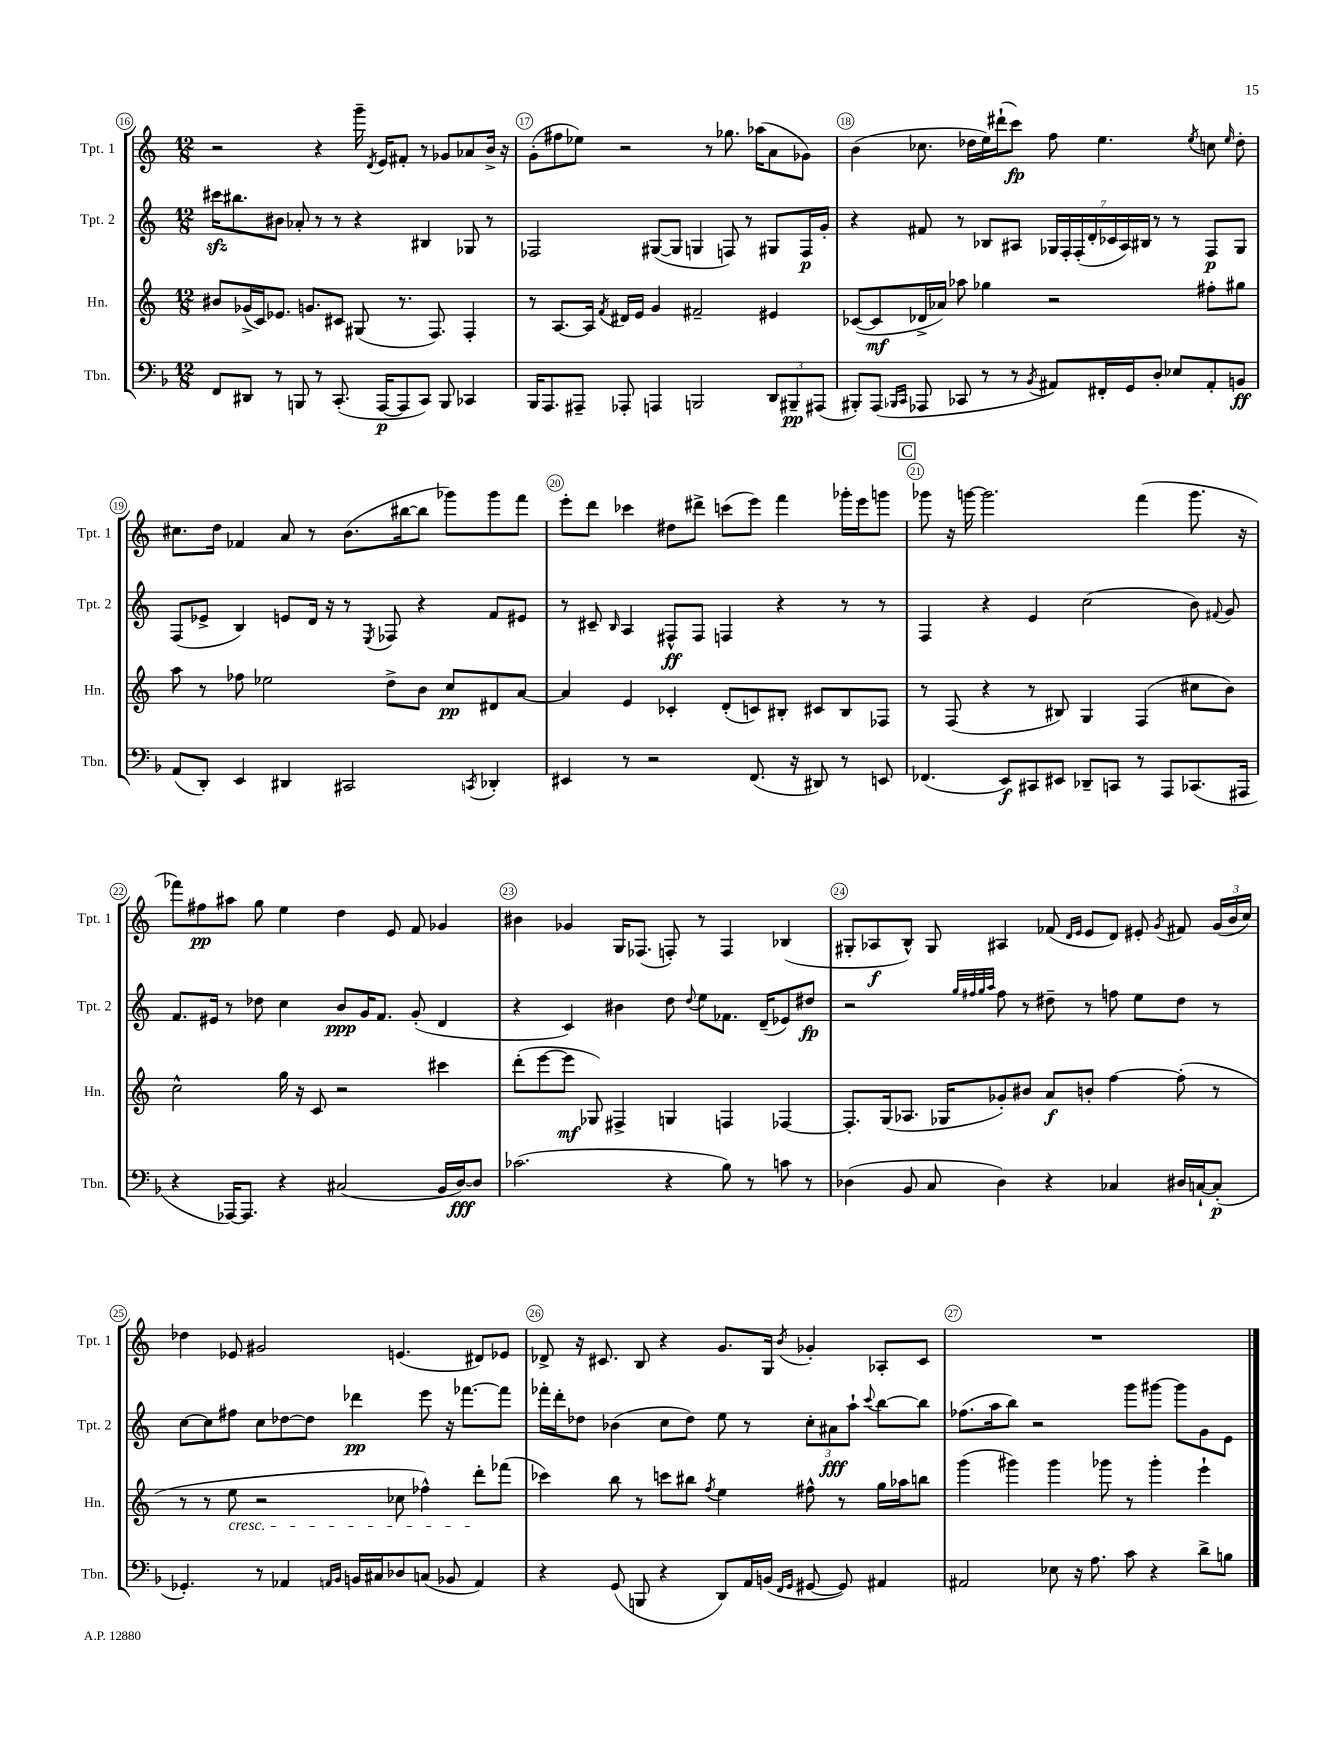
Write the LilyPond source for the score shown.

<<
\new StaffGroup <<
\new Staff = "s0" \with { instrumentName = "Tpt. 1" shortInstrumentName = "Tpt. 1" } {
    \clef treble \key c \major \numericTimeSignature \time 12/8
    \autoBeamOff r2 r4 g'''16-- \acciaccatura { d'8 } e'16[ fis'8]-. r8 ges'8[ aes'8 b'16]-> r16 |
    g'8[-.( fis''8 ees''8]) r2 r8 ges''8. aes''16[( a'8 ges'8]) |
    b'4( ces''8. des''16[ e''16) dis'''16-!( c'''8]\fp) f''8 e''4. \acciaccatura { e''8 } c''8 \grace { e''16 } des''8-. |
    cis''8.[ d''16] fes'4 a'8 r8 b'8.[( bis''16~ bis''8] ges'''8[) ges'''8 f'''8] |
    e'''8[-. d'''8] ces'''4 dis''8[ dis'''8]-> c'''8[( e'''8]) f'''4 ges'''16[-. e'''16 g'''8] |
    \mark \markup { \box "C" } ges'''8 r16 g'''16~ g'''2. f'''4( g'''8. r16 |
    fes'''8[) fis''8\pp ais''8] g''8 e''4 d''4 e'8 f'8 ges'4 |
    bis'4 ges'4 g16[ fes8.]( f8-.) r8 f4 bes4( |
    gis8[-. aes8\f b8]-^) gis8 ais4 fes'8( \grace { d'16[ e'16] } e'8[ d'8]) eis'8-. \acciaccatura { g'8 } fis'8 \tuplet 3/2 { g'16[( b'16 c''16]) } |
    des''4 ees'8 gis'2 e'4.( dis'8[) ees'8] |
    des'8-> r16 cis'8. b8 r4 g'8.[ g16] \acciaccatura { b'8 } ges'4-. aes8[-. cis'8] |
    R1. \bar "|." |
}
\new Staff = "s1" \with { instrumentName = "Tpt. 2" shortInstrumentName = "Tpt. 2" } {
    \clef treble \key c \major \numericTimeSignature \time 12/8
    \autoBeamOff cis'''16[\sfz bis''8. bis'8] aes'8-. r8 r8 r4 bis4 ges8 r8 |
    fes2 gis8[~( gis8] g4 f8) r8 gis8[ f16\p g'16]-. |
    r4 fis'8 r8 bes8[ ais8] \tuplet 7/4 { ges16[ f16-. f16-.( d'16-. ces'16 ais16) bis16] } r8 r8 f8[\p ges8] |
    f8[( ees'8]-> b4) e'8[ d'16] r16 r8 \acciaccatura { e8 } fes8 r4 f'8[ eis'8] |
    r8 cis'8-- \grace { b16 } a4 fis8[-^\ff fis8] f4 r4 r8 r8 |
    \mark \markup { \box "C" } f4 r4 e'4 c''2( b'8) \appoggiatura { fis'8 } g'8 |
    f'8.[ eis'16] r8 des''8 c''4 b'8[\ppp g'16 f'8.] g'8-.( d'4 |
    r4 c'4) bis'4 d''8 \appoggiatura { d''8 } e''8[ fes'8.] d'16[--( ees'8) dis''8]\fp |
    r2 \grace { g''32[ fis''32 g''32 a''32] } fis''8 r8 dis''8-- r8 f''8 e''8[ dis''8] r8 |
    c''8[~ c''8 fis''8] c''8[ des''8~ des''8] des'''4\pp e'''8 r16 fes'''8.[~ fes'''8] |
    fes'''16[-. d'''16-. des''8] bes'4( c''8[ des''8]) e''8 r8 \tuplet 3/2 { c''8[-. ais'8\fff a''8]-! } \appoggiatura { c'''8 } b''8[~ b''8] |
    fes''8.[( a''16 b''8]) r2 g'''8[ gis'''8]~ gis'''8[ g'8 e'8] \bar "|." |
}
\new Staff = "s2" \with { instrumentName = "Hn." shortInstrumentName = "Hn." } {
    \clef treble \key c \major \numericTimeSignature \time 12/8
    \autoBeamOff bis'8[ ges'16->( c'16) ees'8.] g'8.[ cis'8] gis8( r8. f8.) f4-. |
    r8 a8.[~ a16] \acciaccatura { f'8 } dis'16[ e'16] g'4 fis'2-- eis'4 |
    ces'8[~( ces'8\mf des'16-> aes'16]) aes''8 ges''4 r2 fis''8[-. gis''8] |
    a''8 r8 fes''8 ees''2 d''8[-> b'8] c''8[\pp dis'8 a'8]~ |
    a'4 e'4 ces'4-. d'8[-.( c'8) bis8]-. cis'8[ bis8 fes8] |
    \mark \markup { \box "C" } r8 f8( r4 r8 bis8) g4 f4( cis''8[ b'8]) |
    c''2-^ g''16 r16 c'8 r2 cis'''4 |
    d'''8[-.( e'''8~ e'''8]\mf ges8) fis4-> g4 f4 fes4~ |
    fes8.[-. g16( aes8.] ges16[ ges'8-.) bis'8] a'8[\f b'8]-. f''4~ f''8-.( r8 |
    r8 r8 e''8\cresc r2 ces''8 fes''4-^) d'''8[-.\! fes'''8]( |
    ces'''4) b''8 r8 c'''8[ bis''8] \acciaccatura { f''8 } e''4 fis''8-^ r8 g''16[ aes''16 b''8] |
    g'''4( gis'''4) gis'''4 ges'''8 r8 ges'''4-. e'''4-! \bar "|." |
}
\new Staff = "s3" \with { instrumentName = "Tbn." shortInstrumentName = "Tbn." } {
    \clef bass \key f \major \numericTimeSignature \time 12/8
    \autoBeamOff f,8[ dis,8] r8 b,,8 r8 c,8.-.( a,,16[~\p a,,8 c,8]) b,,8 ces,4 |
    bes,,16[ a,,8. ais,,8]-- aes,,8-. a,,4 b,,2 \tuplet 3/2 { d,8[ bis,,8--\pp ais,,8]( } |
    bis,,8[-.) a,,8]( \grace { bes,,16[ c,16] } aes,,8 ces,8 r8 r8 \acciaccatura { bes,8 } ais,8[) fis,16-. g,16 d8]-. ees8[ ais,8-. b,8]\ff |
    a,8[( d,8]-.) e,4 dis,4 cis,2 \acciaccatura { c,8 } des,4-. |
    eis,4 r8 r2 f,8.( r16 dis,8) r8 e,8 |
    \mark \markup { \box "C" } fes,4.( e,8[\f) cis,8 eis,8] des,8[-- c,8] r8 a,,8[ ces,8.( ais,,16] |
    r4 aes,,16[~) aes,,8.] r4 cis2( bes,16[ d16~\fff) d8] |
    ces'2.( r4 bes8) r8 c'8 r8 |
    des4( bes,8 c8 des4) r4 ces4 dis16[ c16~-! c8]-.\p( |
    ges,4.-.) r8 aes,4 \grace { a,16[ bes,16] } b,16[ cis16 des8 c8]( bes,8 a,4) |
    r4 g,8( b,,8 r4 d,8[) a,16 b,16]( \grace { f,16[ g,16] } gis,8~ gis,8) ais,4 |
    ais,2 ees8 r16 a8. c'8 r4 d'8[-> b8] \bar "|." |
}
>>
>>
\layout { \context { \Score currentBarNumber = #16 \override BarNumber.break-visibility = ##(#f #t #t) barNumberVisibility = #all-bar-numbers-visible \override BarNumber.stencil = #(make-stencil-circler 0.1 0.3 ly:text-interface::print) } }
